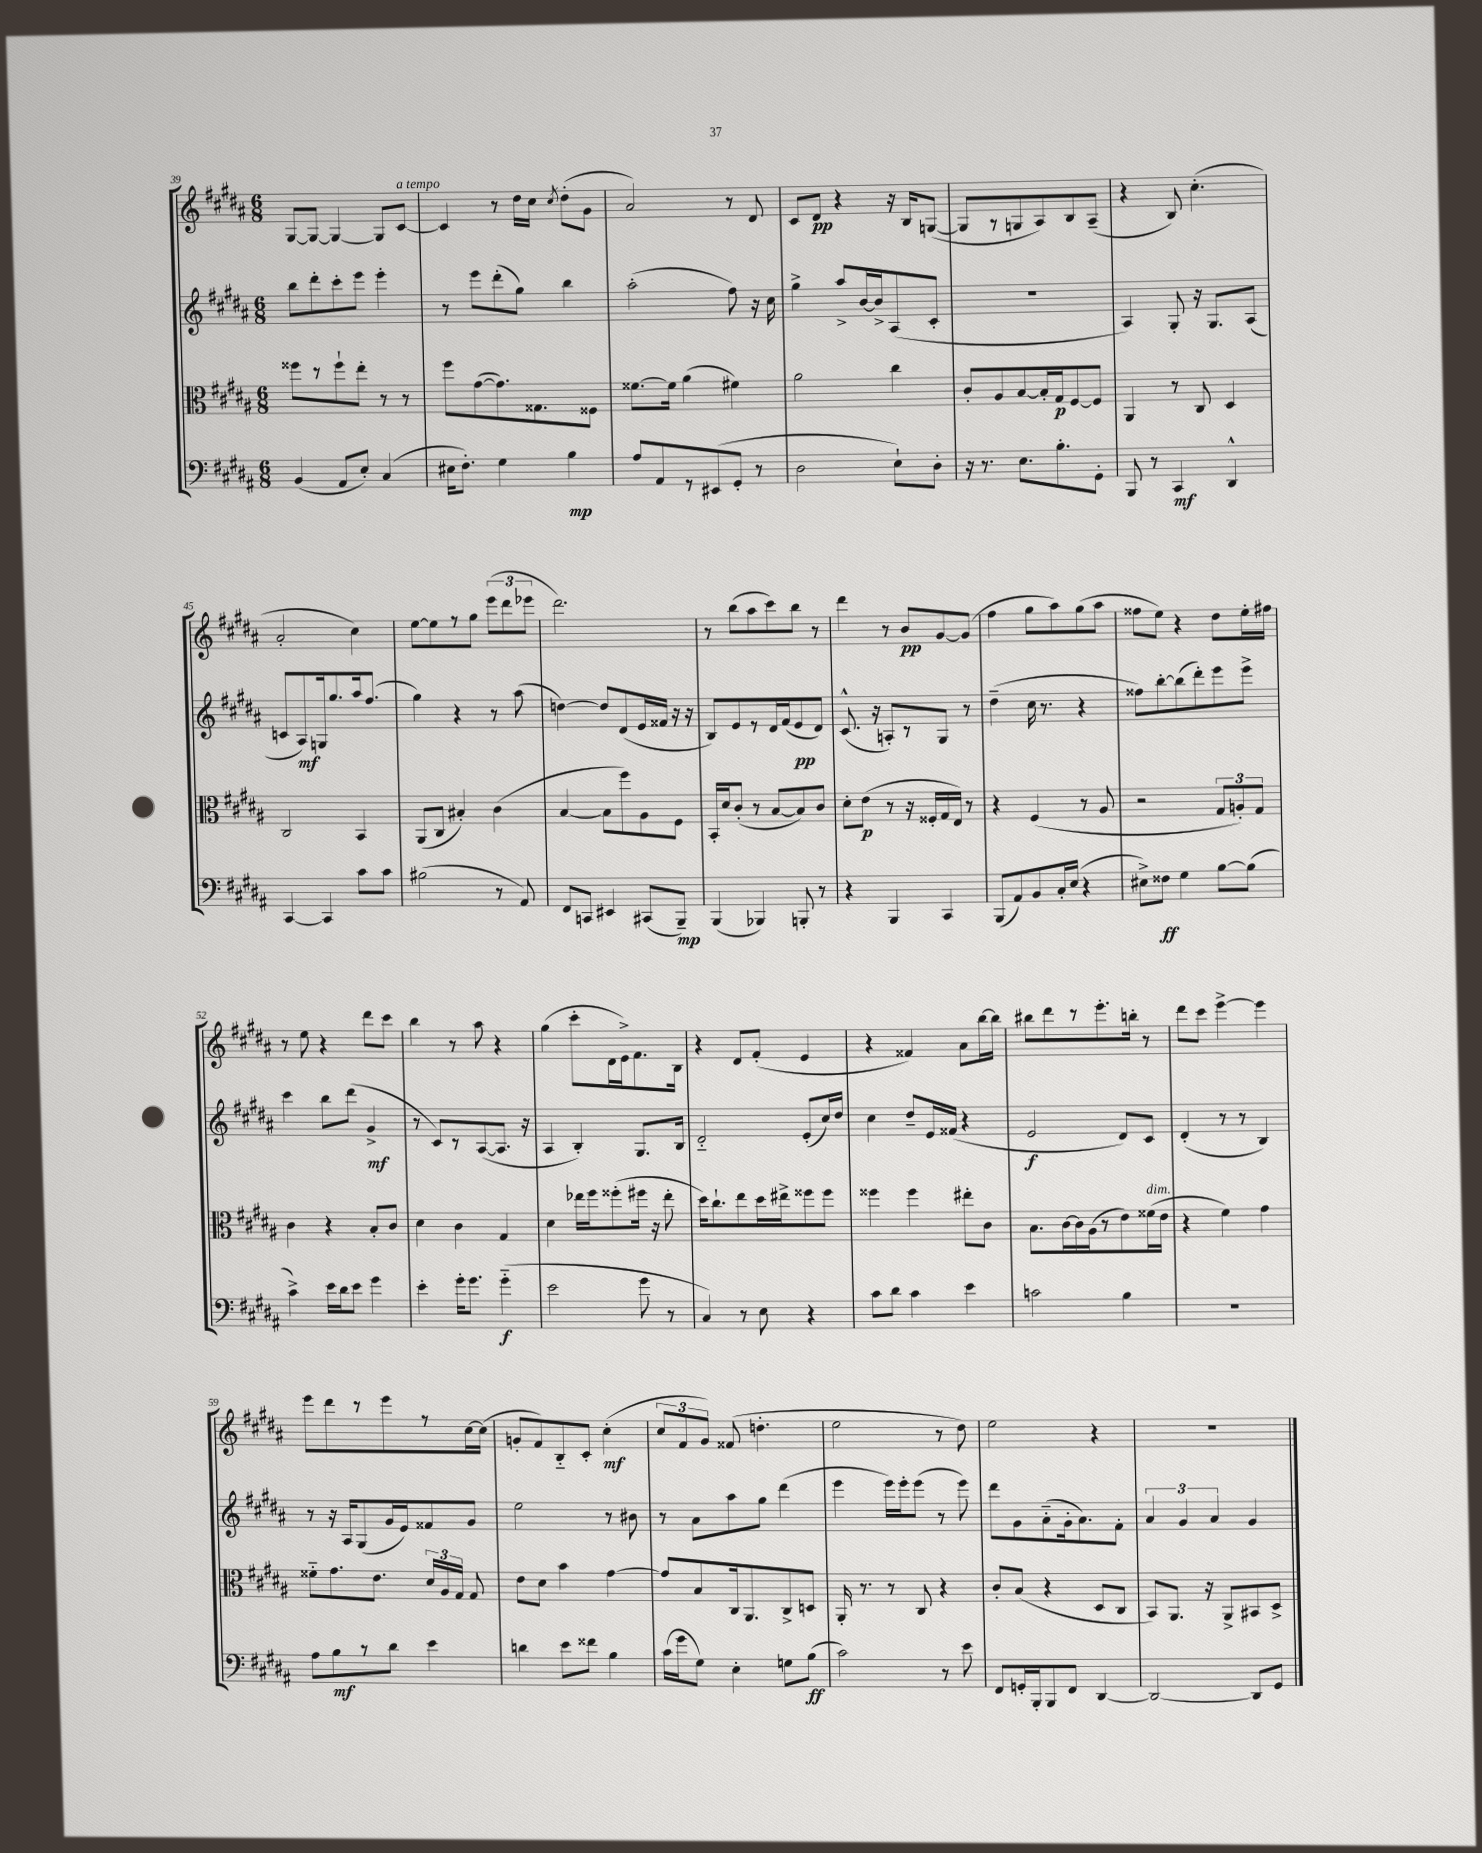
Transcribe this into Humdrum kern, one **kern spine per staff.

**kern	**dynam	**kern	**dynam	**kern	**dynam	**kern	**dynam
*part4	*part4	*part3	*part3	*part2	*part2	*part1	*part1
*staff4	*staff4	*staff3	*staff3	*staff2	*staff2	*staff1	*staff1
*clefF4	*	*clefC3	*	*clefG2	*	*clefG2	*
*k[f#c#g#d#a#]	*	*k[f#c#g#d#a#]	*	*k[f#c#g#d#a#]	*	*k[f#c#g#d#a#]	*
*M6/8	*	*M6/8	*	*M6/8	*	*M6/8	*
=39	=39	=39	=39	=39	=39	=39	=39
(4BB/	.	8ff##X\L	.	8bb\L	.	[8G#/L	.
.	.	8r	.	8ddd#'\	.	8G#/J_	.
8AA#/L	.	8ff##`\	.	8ccc#'\	.	4G#/_	.
8E'/J)	.	8ee'\J	.	8eee\J	.	.	.
(4C#/	.	8r	.	4eee'\	.	8G#/L]	.
!	!	!	!	!	!	!LO:TX:a:i:t=a tempo	!
.	.	8r	.	.	.	[8c#/J	.
=40	=40	=40	=40	=40	=40	=40	=40
16E#X\KL	.	8ff#\L	.	8r	.	4c#/]	.
8.F#'\J)	.	.	.	.	.	.	.
.	.	([8g#\	.	8eee\L	.	.	.
4G#\	.	8.g#\])	.	(8ddd#'\	.	8r	.
.	.	.	.	8gg#\J)	.	16dd#\LL	.
.	.	8.G##X\	.	.	.	16cc#\JJ	.
.	.	.	.	.	.	8qcc#/	.
4B\	mp	.	.	4bb\	.	(8dd#'\L	.
.	.	8F##X\J	.	.	.	8g#\J	.
=41	=41	=41	=41	=41	=41	=41	=41
8A#/L	.	[8.f##X\L	.	(2aa#'\	.	2a#/)	.
8AA#/	.	.	.	.	.	.	.
.	.	16f##\Jk]	.	.	.	.	.
8r	.	(4a#\	.	.	.	.	.
(8EE#X/	.	.	.	.	.	.	.
8GG#'/J	.	4f#X\)	.	8ff#\)	.	8r	.
8r	.	.	.	16r	.	8d#/	.
.	.	.	.	16cc#\	.	.	.
=42	=42	=42	=42	=42	=42	=42	=42
2D#\	.	2a#\	.	4gg#^\	.	8c#/L	.
.	.	.	.	.	.	8d#/J	pp
.	.	.	.	8aa#^/L	.	4r	.
.	.	.	.	[16b/L	.	.	.
.	.	.	.	16b^/J]	.	.	.
8E`\L)	.	4cc#\	.	(8A#/	.	16r	.
.	.	.	.	.	.	16B/KL	.
8D#'\J	.	.	.	8c#'/J	.	([8Gn/J	.
=43	=43	=43	=43	=43	=43	=43	=43
16r	.	8c#'/L	.	2.r	.	8G/L]	.
8.r	.	.	.	.	.	.	.
.	.	8A#/	.	.	.	8r	.
8.E\L	.	[8B/	.	.	.	8Gn/	.
.	.	16B'/L]	.	.	.	8A#/)	.
8.B'\	.	16G#/J	p	.	.	.	.
.	.	[8F#/	.	.	.	8B/	.
8GG#'\J	.	8F#/J]	.	.	.	(8A#~/J	.
=44	=44	=44	=44	=44	=44	=44	=44
8BBB/	.	4AA#/	.	4A#/)	.	4r	.
8r	.	.	.	.	.	.	.
4CC#/	mf	8r	.	8G#'/	.	8B/)	.
.	.	8C#/	.	16r	.	(4.cc#'\	.
.	.	.	.	8.G#/L	.	.	.
4DD#^^/	.	4D#/	.	.	.	.	.
.	.	.	.	(8A#/J	.	.	.
!!LO:LB:g=z
=45	=45	=45	=45	=45	=45	=45	=45
[4CC#/	.	2C#/	.	8cn/L	.	2a#'/	.
.	.	.	.	8A#/)	mf	.	.
4CC#/]	.	.	.	16Gn/k	.	.	.
.	.	.	.	8.gg#/	.	.	.
8c#\L	.	4BB/	.	16aa#/k	.	4cc#\)	.
.	.	.	.	(8.ff#/J	.	.	.
8c#\J	.	.	.	.	.	.	.
=46	=46	=46	=46	=46	=46	=46	=46
(2B#X\	.	(8AA#/L	.	4gg#\)	.	[8ee\L	.
.	.	8C#/J	.	.	.	8ee\]	.
.	.	4B#X'/)	.	4r	.	8r	.
.	.	.	.	.	.	8gg#\J	.
8r	.	(4c#\	.	8r	.	(12eee\L	.
.	.	.	.	.	.	12ddd#\	.
8AA#/)	.	.	.	(8aa#\	.	.	.
.	.	.	.	.	.	12eee-X\J	.
=47	=47	=47	=47	=47	=47	=47	=47
8FF#/L	.	[4B/	.	[4ddn\)	.	2.ddd#\)	.
8CCn/J	.	.	.	.	.	.	.
4EE#X/	.	8B\L]	.	8dd/L]	.	.	.
.	.	8ff#\)	.	(8d#/	.	.	.
(8CC#X/L	.	8A#\	.	16e/L	.	.	.
.	.	.	.	16f##X/JJ	.	.	.
8BBB~/J)	mp	8F#\J	.	16r	.	.	.
.	.	.	.	16r	.	.	.
=48	=48	=48	=48	=48	=48	=48	=48
(4BBB/	.	16BB'/LL	.	8B/L)	.	8r	.
.	.	16d#/J	.	.	.	.	.
.	.	(8c#'/J	.	8e/	.	(8bb\L	.
4BBB-X/)	.	8r	.	8r	.	8aa#\	.
.	.	[8B/L	.	16d#/L	.	8ccc#\)	.
.	.	.	.	(16f#/J	.	.	.
8BBBn'/	.	8B/])	.	8e/	pp	8bb\J	.
8r	.	8c#/J	.	8d#/J)	.	8r	.
=49	=49	=49	=49	=49	=49	=49	=49
4r	.	8d#'\L	.	(8.c#^^/	.	4ddd#\	.
.	.	(8e\J	p	.	.	.	.
.	.	.	.	16r	.	.	.
4BBB/	.	8r	.	8An'/L)	.	8r	.
.	.	16r	.	8r	.	8b/L	pp
.	.	16F##X'/LL	.	.	.	.	.
4CC#/	.	16G#/	.	8G#/J	.	[8g#/	.
.	.	16E/JJ)	.	.	.	.	.
.	.	8r	.	8r	.	(8g#/J]	.
=50	=50	=50	=50	=50	=50	=50	=50
(8BBB/L	.	4r	.	(4dd#~\	.	4ff#\	.
8AA#/)	.	.	.	.	.	.	.
8BB/	.	(4F#/	.	16cc#\	.	8gg#\L	.
.	.	.	.	8.r	.	.	.
16C#'/L	.	.	.	.	.	8aa#\)	.
(16E/JJ	.	.	.	.	.	.	.
4r	.	8r	.	4r	.	(8gg#\	.
.	.	8A#/	.	.	.	8aa#\J	.
=51	=51	=51	=51	=51	=51	=51	=51
8E#X^\L)	.	2r	.	8ff##X\L)	.	8ff##X\L	.
8F##X\J	ff	.	.	[8bb'\	.	8ee\J)	.
4G#\	.	.	.	(8bb\]	.	4r	.
.	.	.	.	8ddd#'\)	.	.	.
[8B\L	.	12G#/L	.	8eee\	.	8dd#\L	.
.	.	12An'/)	.	.	.	.	.
(8B\J]	.	.	.	8eee^\J	.	16ee'\L	.
.	.	12G#/J	.	.	.	.	.
.	.	.	.	.	.	16ff#X\JJ	.
!!LO:LB:g=z
=52	=52	=52	=52	=52	=52	=52	=52
4c#^\)	.	4c#\	.	4ccc#\	.	8r	.
.	.	.	.	.	.	8ee\	.
16e\LL	.	4r	.	8bb\L	.	4r	.
16d#\J	.	.	.	.	.	.	.
8e\J	.	.	.	(8ddd#\J	.	.	.
4g#\	.	8B'/L	.	4g#^/	mf	8ddd#\L	.
.	.	8c#/J	.	.	.	8ccc#\J	.
=53	=53	=53	=53	=53	=53	=53	=53
4e'\	.	4d#\	.	8r	.	4bb\	.
.	.	.	.	8c#/L)	.	.	.
16g#'\KL	.	4c#\	.	8r	.	8r	.
8.g#\J	.	.	.	.	.	.	.
.	.	.	.	([8A#/	.	8aa#\	.
(4g#\	f	4G#/	.	8.A#/J]	.	4r	.
.	.	.	.	16r	.	.	.
=54	=54	=54	=54	=54	=54	=54	=54
2e\	.	4d#\	.	4A#/	.	(4gg#\	.
.	.	16ee-X\LL	.	4B'/)	.	8ccc#'\L	.
.	.	16ff#\J	.	.	.	.	.
.	.	(8ff##X'\	.	.	.	16d#\L	.
.	.	.	.	.	.	16e^\J)	.
8g#\	.	16ff#X\Jk	.	8.G#/L	.	8.f#\	.
.	.	16r	.	.	.	.	.
8r	.	8ee-'\	.	.	.	.	.
.	.	.	.	16B/Jk	.	16B\Jk	.
=55	=55	=55	=55	=55	=55	=55	=55
4C#/)	.	16dd#\KL)	.	2d#/	.	4r	.
.	.	8.cc#`\	.	.	.	.	.
8r	.	8ee\	.	.	.	8d#/L	.
8E\	.	16dd#\L	.	.	.	(8f#'/J	.
.	.	16ee#X^\J	.	.	.	.	.
4r	.	8ff##X\	.	(8e'/L	.	4e/	.
.	.	8ff##\J	.	16cc#/L)	.	.	.
.	.	.	.	16dd#/JJ	.	.	.
=56	=56	=56	=56	=56	=56	=56	=56
8c#\L	.	4ff##X\	.	4cc#\	.	4r	.
8d#\J	.	.	.	.	.	.	.
4c#\	.	4ff##\	.	8dd#~/L	.	4f##X/)	.
.	.	.	.	16e/L	.	.	.
.	.	.	.	(16f##X/JJ	.	.	.
4e\	.	8ee#X'\L	.	4r	.	8a#\L	.
.	.	8c#\J	.	.	.	[16bb\L	.
.	.	.	.	.	.	16bb\JJ]	.
=57	=57	=57	=57	=57	=57	=57	=57
2cn\	.	8.B\L	.	2e/	f	8bb#X\L	.
.	.	.	.	.	.	8ddd#\	.
.	.	[16c#\L	.	.	.	.	.
.	.	16c#\]	.	.	.	8r	.
.	.	(16A#\J	.	.	.	.	.
.	.	8r	.	.	.	8.eee'\	.
4B\	.	8e\)	.	8d#/L)	.	.	.
.	.	.	.	.	.	16bbn'\Jk	.
!	!	!LO:TX:a:i:t=dim.	!	!	!	!	!
.	.	(16f##X\L	.	8c#/J	.	8r	.
.	.	16e\JJ	.	.	.	.	.
=58	=58	=58	=58	=58	=58	=58	=58
2.r	.	4r	.	(4d#'/	.	8ddd#\L	.
.	.	.	.	.	.	8ccc#\J	.
.	.	4f#\)	.	8r	.	[4eee^\	.
.	.	.	.	8r	.	.	.
.	.	4g#\	.	4B/)	.	4eee\]	.
!!LO:LB:g=z
=59	=59	=59	=59	=59	=59	=59	=59
8A#\L	.	8f##X\L	.	8r	.	8eee\L	.
8B\	mf	8.g#\	.	16r	.	8ddd#\	.
.	.	.	.	16A#/KL	.	.	.
8r	.	.	.	(8G#/	.	8r	.
.	.	8.e\J	.	.	.	.	.
8d#\J	.	.	.	16g#/L	.	8eee\	.
.	.	.	.	16e/J)	.	.	.
4e\	.	24d#/LL	.	8f##X/	.	8r	.
.	.	24A#/	.	.	.	.	.
.	.	24G#/JJ	.	.	.	.	.
.	.	8G#/	.	8g#/J	.	[16cc#\L	.
.	.	.	.	.	.	(16cc#\JJ]	.
=60	=60	=60	=60	=60	=60	=60	=60
4dn\	.	8e\L	.	2ee\	.	8gn'/L	.
.	.	8d#\J	.	.	.	8f#/)	.
8e\L	.	4b\	.	.	.	8B/	.
8f##X\J	.	.	.	.	.	8c#'/J	.
4B\	.	[4g#\	.	8r	.	(4cc#'\	mf
.	.	.	.	8b#X\	.	.	.
=61	=61	=61	=61	=61	=61	=61	=61
(16c#\LL	.	8g#/L]	.	8r	.	12cc#/L	.
16g#\J	.	.	.	.	.	.	.
.	.	.	.	.	.	12f#/	.
8G#\J)	.	8B/	.	8a#\L	.	.	.
.	.	.	.	.	.	12g#/J)	.
4E'\	.	16C#/k	.	8aa#\	.	(8f##X/	.
.	.	8.AA#/	.	.	.	.	.
.	.	.	.	8gg#\J	.	4.ddn'\	.
8Gn\L	.	8C#^/	.	(4ddd#\	.	.	.
(8B\J	ff	8Dn/J	.	.	.	.	.
=62	=62	=62	=62	=62	=62	=62	=62
2c#\)	.	16AA#'/	.	4eee\	.	2ee\	.
.	.	8.r	.	.	.	.	.
.	.	8r	.	16eee\LL)	.	.	.
.	.	.	.	16eee'\J	.	.	.
.	.	8C#/	.	(8eee\J	.	.	.
8r	.	4r	.	8r	.	8r	.
8e\	.	.	.	8eee\)	.	8dd#\)	.
=63	=63	=63	=63	=63	=63	=63	=63
8FF#/L	.	8c#'/L	.	8ddd#\L	.	2ee\	.
16GGn'/L	.	(8B/J	.	8g#\	.	.	.
16BBB'/J	.	.	.	.	.	.	.
8BBB/	.	4r	.	(8a#\	.	.	.
8FF#/J	.	.	.	16g#'\k	.	.	.
.	.	.	.	8.a#\)	.	.	.
[4DD#/	.	8D#/L	.	.	.	4r	.
.	.	8C#/J	.	8f#'\J	.	.	.
=64	=64	=64	=64	=64	=64	=64	=64
2DD#/_	.	8BB/L)	.	6a#/	.	2.r	.
.	.	8.AA#/J	.	.	.	.	.
.	.	.	.	6g#/	.	.	.
.	.	16r	.	.	.	.	.
.	.	.	.	6a#/	.	.	.
.	.	8AA#^/L	.	.	.	.	.
8DD#/L]	.	8BB#X/	.	4g#/	.	.	.
8GG#/J	.	8D#^/J	.	.	.	.	.
==	==	==	==	==	==	==	==
*-	*-	*-	*-	*-	*-	*-	*-
